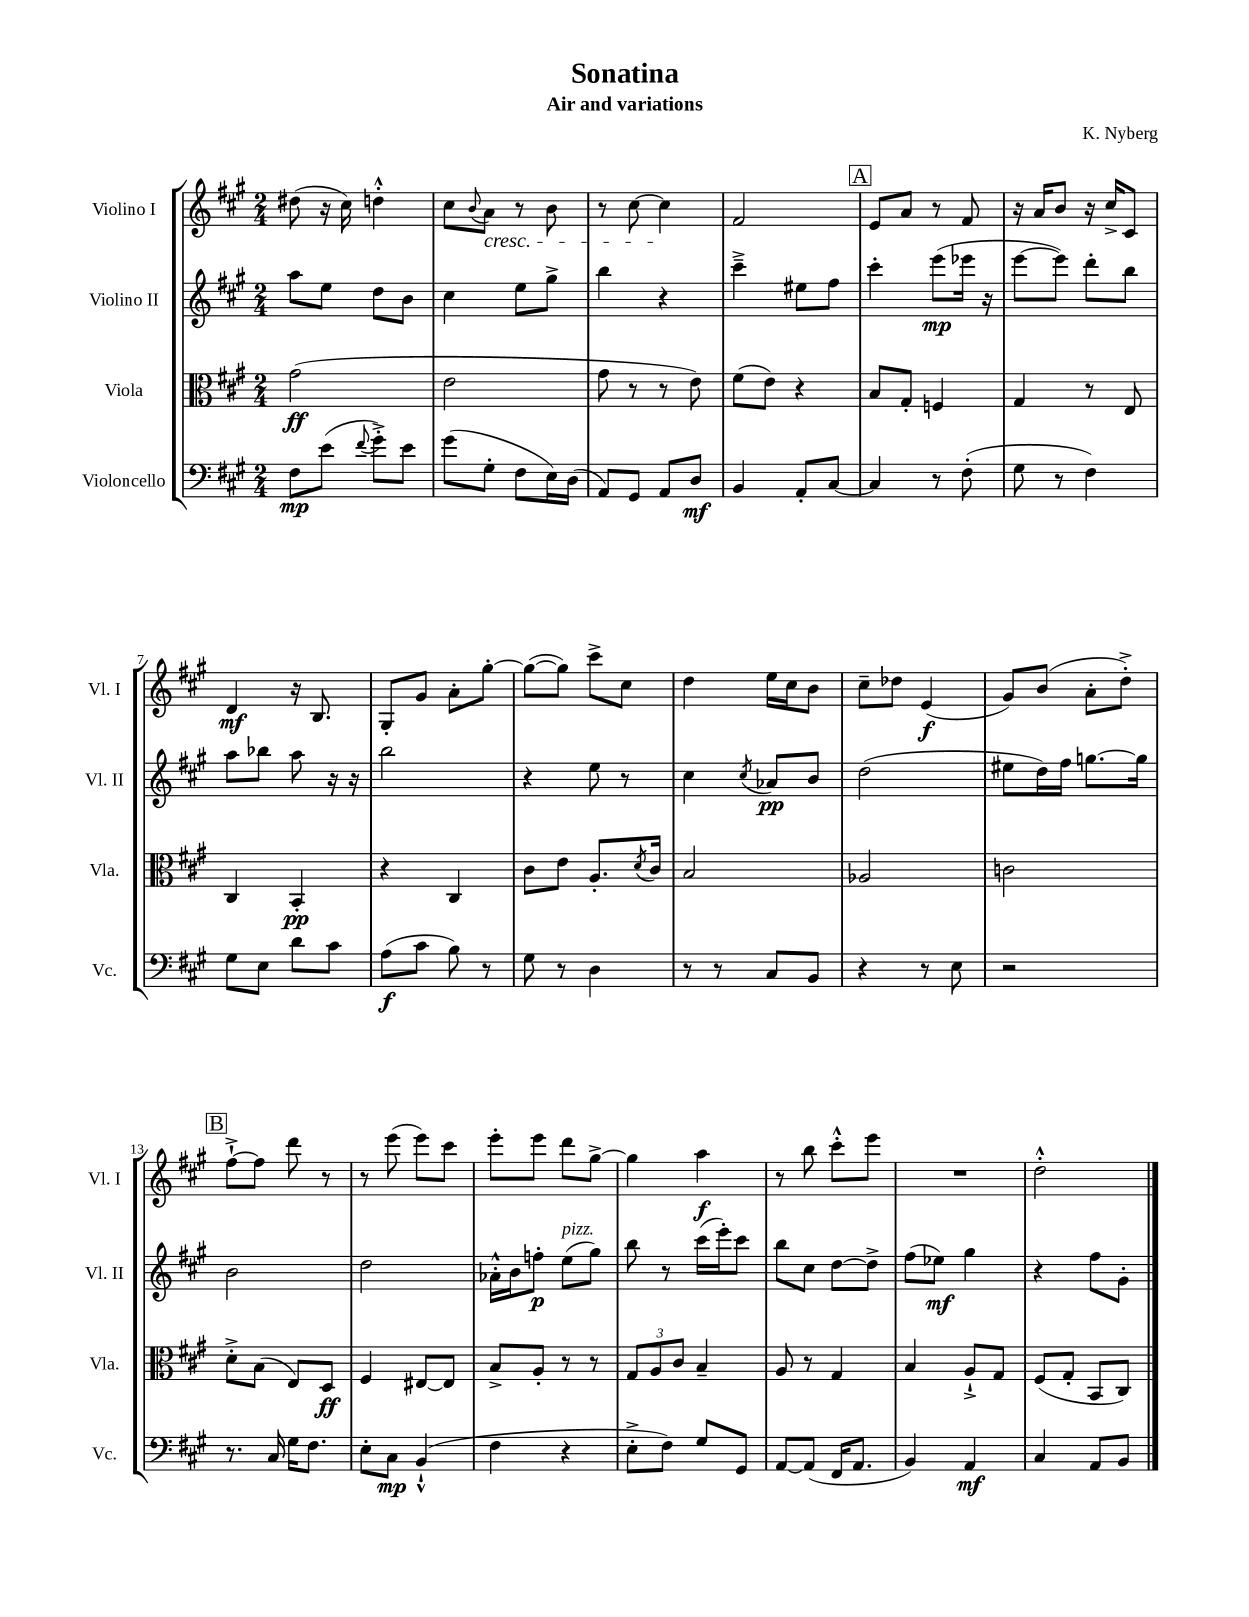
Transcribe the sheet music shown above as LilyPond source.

\header { title = "Sonatina" composer = "K. Nyberg" subtitle = "Air and variations" }
<<
\new StaffGroup <<
\new Staff = "s0" \with { instrumentName = "Violino I" shortInstrumentName = "Vl. I" } {
    \clef treble \key a \major \numericTimeSignature \time 2/4
    dis''8( r16 cis''16) d''4-.-^ |
    cis''8 \appoggiatura { b'8 } a'8\cresc r8 b'8 |
    r8 cis''8~ cis''4\! |
    fis'2 |
    \mark \markup { \box "A" } e'8 a'8 r8 fis'8 |
    r16 a'16 b'8 r16 cis''16-> cis'8 |
    d'4\mf r16 b8. |
    gis8-. gis'8 a'8-. gis''8~-. |
    gis''8~( gis''8) cis'''8-> cis''8 |
    d''4 e''16 cis''16 b'8 |
    cis''8-- des''8 e'4\f( |
    gis'8) b'8( a'8-. d''8-.->) |
    \mark \markup { \box "B" } fis''8~-!-> fis''8 d'''8 r8 |
    r8 e'''8( e'''8) cis'''8 |
    e'''8-. e'''8 d'''8 gis''8~-> |
    gis''4 a''4\f |
    r8 b''8 cis'''8-.-^ e'''8 |
    R2 |
    d''2-.-^ \bar "|." |
}
\new Staff = "s1" \with { instrumentName = "Violino II" shortInstrumentName = "Vl. II" } {
    \clef treble \key a \major \numericTimeSignature \time 2/4
    a''8 e''8 d''8 b'8 |
    cis''4 e''8 gis''8-> |
    b''4 r4 |
    cis'''4---> eis''8 fis''8 |
    \mark \markup { \box "A" } cis'''4-. e'''8\mp( ees'''16 r16 |
    e'''8~ e'''8) d'''8-. b''8 |
    a''8 bes''8 a''8 r16 r16 |
    b''2 |
    r4 e''8 r8 |
    cis''4 \acciaccatura { cis''8 } aes'8\pp b'8 |
    d''2( |
    eis''8 d''16) fis''16 g''8.~ g''16 |
    \mark \markup { \box "B" } b'2 |
    d''2 |
    aes'16-.-^ b'16 f''8-.\p e''8^\markup { \italic "pizz." }( gis''8) |
    b''8 r8 cis'''16( e'''16-.) cis'''8 |
    b''8 cis''8 d''8~ d''8-> |
    fis''8( ees''8\mf) gis''4 |
    r4 fis''8 gis'8-. \bar "|." |
}
\new Staff = "s2" \with { instrumentName = "Viola" shortInstrumentName = "Vla." } {
    \clef alto \key a \major \numericTimeSignature \time 2/4
    gis'2\ff( |
    e'2 |
    gis'8 r8 r8 e'8) |
    fis'8( e'8) r4 |
    \mark \markup { \box "A" } b8 gis8-. f4 |
    gis4 r8 e8 |
    cis4 b,4-.\pp |
    r4 cis4 |
    cis'8 e'8 a8.-. \acciaccatura { d'8 } cis'16 |
    b2 |
    aes2 |
    c'2 |
    \mark \markup { \box "B" } d'8-.-> b8( e8) d8\ff |
    fis4 eis8~ eis8 |
    b8-> a8-. r8 r8 |
    \tuplet 3/2 { gis8 a8 cis'8 } b4-- |
    a8 r8 gis4 |
    b4 a8-!-> gis8 |
    fis8( gis8-. b,8 cis8) \bar "|." |
}
\new Staff = "s3" \with { instrumentName = "Violoncello" shortInstrumentName = "Vc." } {
    \clef bass \key a \major \numericTimeSignature \time 2/4
    fis8\mp e'8( \appoggiatura { fis'8 } gis'8-.->) e'8 |
    gis'8( gis8-. fis8 e16) d16( |
    a,8) gis,8 a,8 d8\mf |
    b,4 a,8-. cis8~ |
    \mark \markup { \box "A" } cis4 r8 fis8-.( |
    gis8 r8 fis4) |
    gis8 e8 d'8 cis'8 |
    a8\f( cis'8 b8) r8 |
    gis8 r8 d4 |
    r8 r8 cis8 b,8 |
    r4 r8 e8 |
    r2 |
    \mark \markup { \box "B" } r8. cis16 gis16 fis8. |
    e8-. cis8\mp b,4-!-^( |
    fis4 r4 |
    e8-.-> fis8) gis8 gis,8 |
    a,8~ a,8( fis,16 a,8. |
    b,4) a,4\mf |
    cis4 a,8 b,8 \bar "|." |
}
>>
>>
